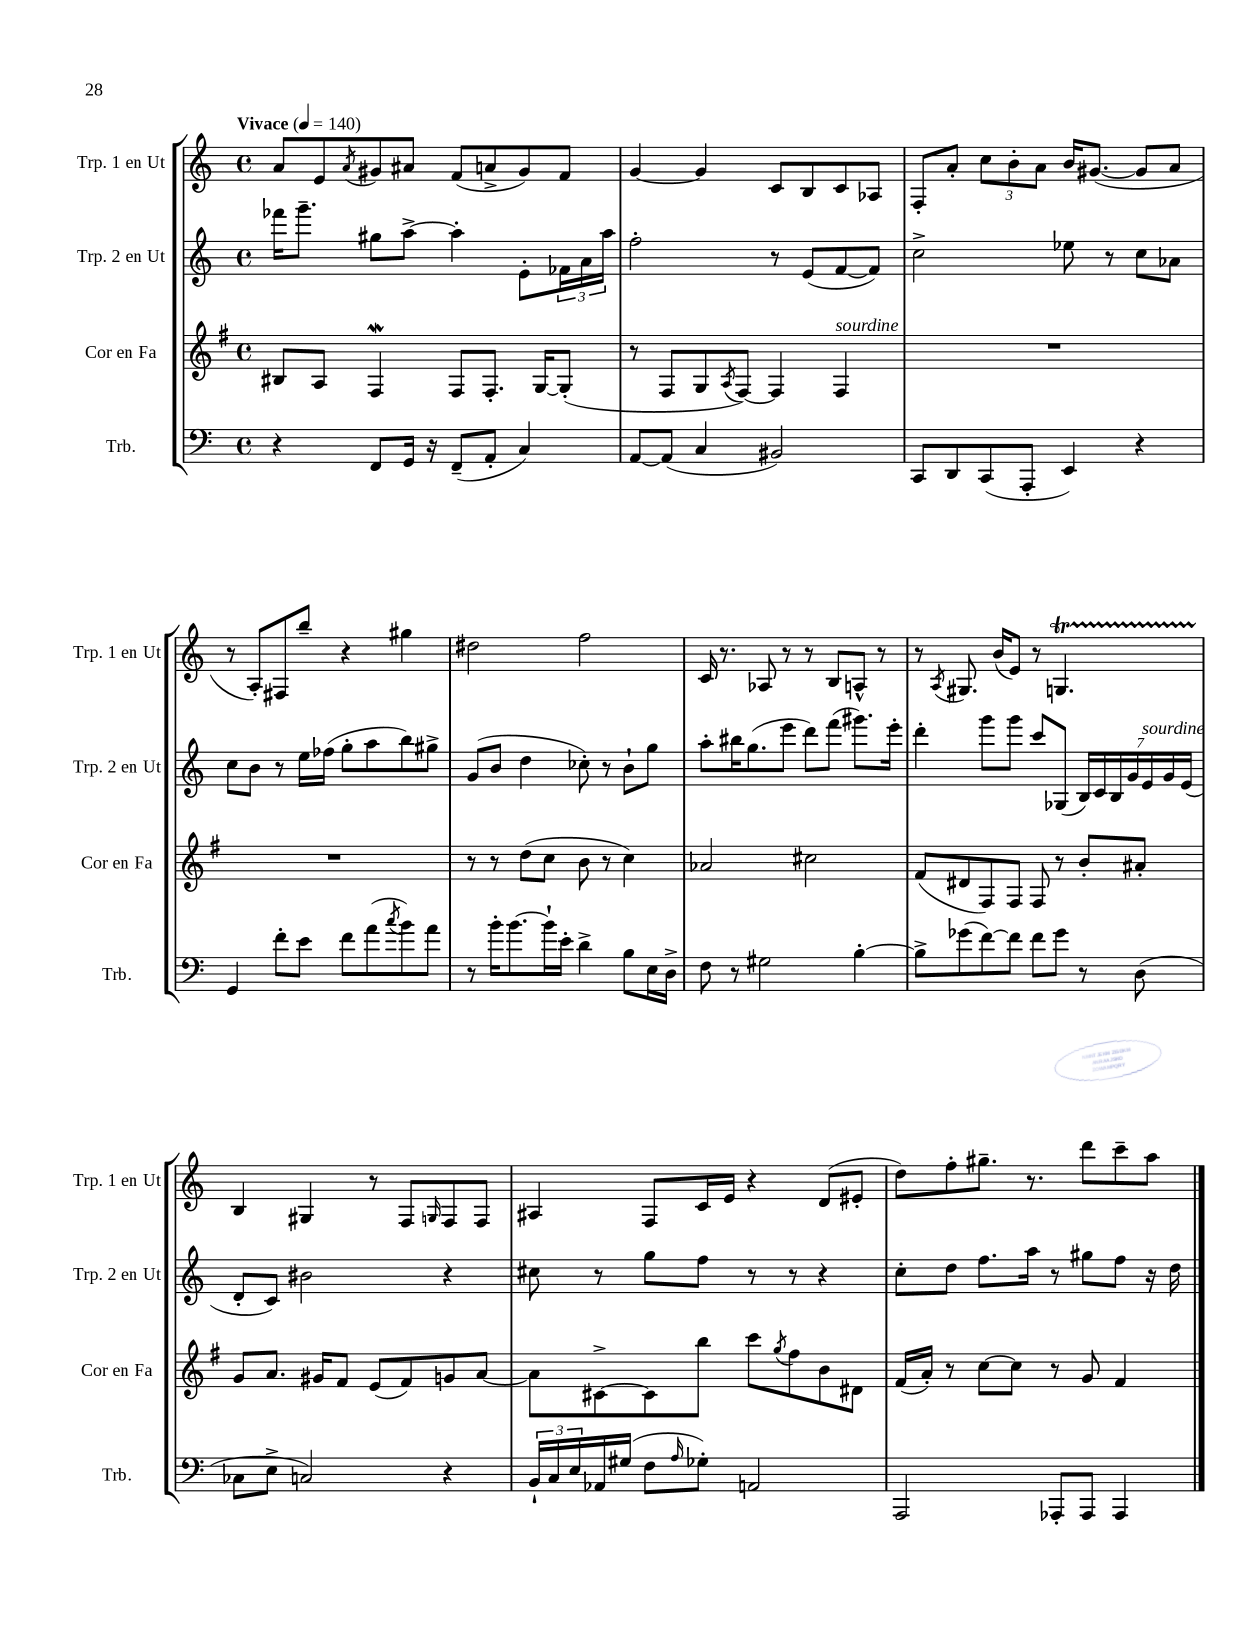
<<
\new StaffGroup <<
\new Staff = "s0" \with { instrumentName = "Trp. 1 en Ut" shortInstrumentName = "Trp. 1 en Ut" } {
    \clef treble \key c \major \defaultTimeSignature \time 4/4 \tempo "Vivace" 4 = 140
    a'8 e'8 \acciaccatura { a'8 } gis'8 ais'8 f'8( a'8-> gis'8) f'8 |
    g'4~ g'4 c'8 b8 c'8 aes8 |
    f8-. a'8-. \tuplet 3/2 { c''8 b'8-. a'8 } b'16 gis'8.~( gis'8 a'8 |
    r8 a8-.) fis8 b''8-- r4 gis''4 |
    dis''2 f''2 |
    c'16 r8. aes8 r8 r8 b8 a8-^ r8 |
    r8 \acciaccatura { a8 } gis8. b'16( e'8) r8 g4.\startTrillSpan |
    b4\stopTrillSpan gis4 r8 f8 \grace { g16 } f8 f8 |
    ais4 f8 c'16 e'16 r4 d'8( eis'8-. |
    d''8) f''8-. gis''8.-- r8. d'''8 c'''8-- a''8 \bar "|." |
}
\new Staff = "s1" \with { instrumentName = "Trp. 2 en Ut" shortInstrumentName = "Trp. 2 en Ut" } {
    \clef treble \key c \major \defaultTimeSignature \time 4/4
    fes'''16 g'''8.-- gis''8 a''8~-> a''4-. e'8-. \tuplet 3/2 { fes'16 a'16 a''16 } |
    f''2-. r8 e'8( f'8~ f'8) |
    c''2-> ees''8 r8 c''8 aes'8 |
    c''8 b'8 r8 e''16 fes''16( g''8-. a''8 b''8) gis''8-> |
    g'8( b'8 d''4 ces''8-.) r8 b'8-! g''8 |
    a''8-. bis''16 g''8.( e'''8 d'''8) f'''8( gis'''8.) e'''16-. |
    d'''4-. g'''8 g'''8 c'''8 ges8( \tuplet 7/4 { b16) c'16 b16 g'16 e'16^\markup { \italic "sourdine" } g'16 e'16( } |
    d'8-. c'8) bis'2 r4 |
    cis''8 r8 g''8 f''8 r8 r8 r4 |
    c''8-. d''8 f''8. a''16 r8 gis''8 f''8 r16 d''16 \bar "|." |
}
\new Staff = "s2" \with { instrumentName = "Cor en Fa" shortInstrumentName = "Cor en Fa" } {
    \clef treble \key g \major \defaultTimeSignature \time 4/4
    bis8 a8 fis4\mordent fis8 fis8.-. g16~ g8-.( |
    r8 fis8 g8 \acciaccatura { a8 } fis8~) fis4 fis4^\markup { \italic "sourdine" } |
    R1 |
    R1 |
    r8 r8 d''8( c''8 b'8 r8 c''4) |
    aes'2 cis''2 |
    fis'8( dis'8 fis8) fis8 fis8 r8 b'8-. ais'8-. |
    g'8 a'8. gis'16 fis'8 e'8( fis'8) g'8 a'8~ |
    a'8 cis'8~-> cis'8 b''8 c'''8 \acciaccatura { g''8 } fis''8 b'8 dis'8 |
    fis'16( a'16-.) r8 c''8~ c''8 r8 g'8 fis'4 \bar "|." |
}
\new Staff = "s3" \with { instrumentName = "Trb." shortInstrumentName = "Trb." } {
    \clef bass \key c \major \defaultTimeSignature \time 4/4
    r4 f,8 g,16 r16 f,8--( a,8-. c4) |
    a,8~ a,8( c4 bis,2) |
    c,8 d,8 c,8( a,,8-. e,4) r4 |
    g,4 f'8-. e'8 f'8 a'8( \acciaccatura { c''8 } b'8) a'8 |
    r8 b'16-. b'8.~ b'16-! e'16-. d'4-> b8 e16 d16-> |
    f8 r8 gis2 b4~-. |
    b8-> ges'8( f'8~) f'8 f'8 ges'8 r8 d8( |
    ces8 e8-> c2) r4 |
    \tuplet 3/2 { b,16-! c16 e16 } aes,16 gis16( f8 \grace { a16 } ges8-.) a,2 |
    a,,2 aes,,8-. aes,,8 aes,,4 \bar "|." |
}
>>
>>
\layout { \context { \Score \remove "Bar_number_engraver" } }
